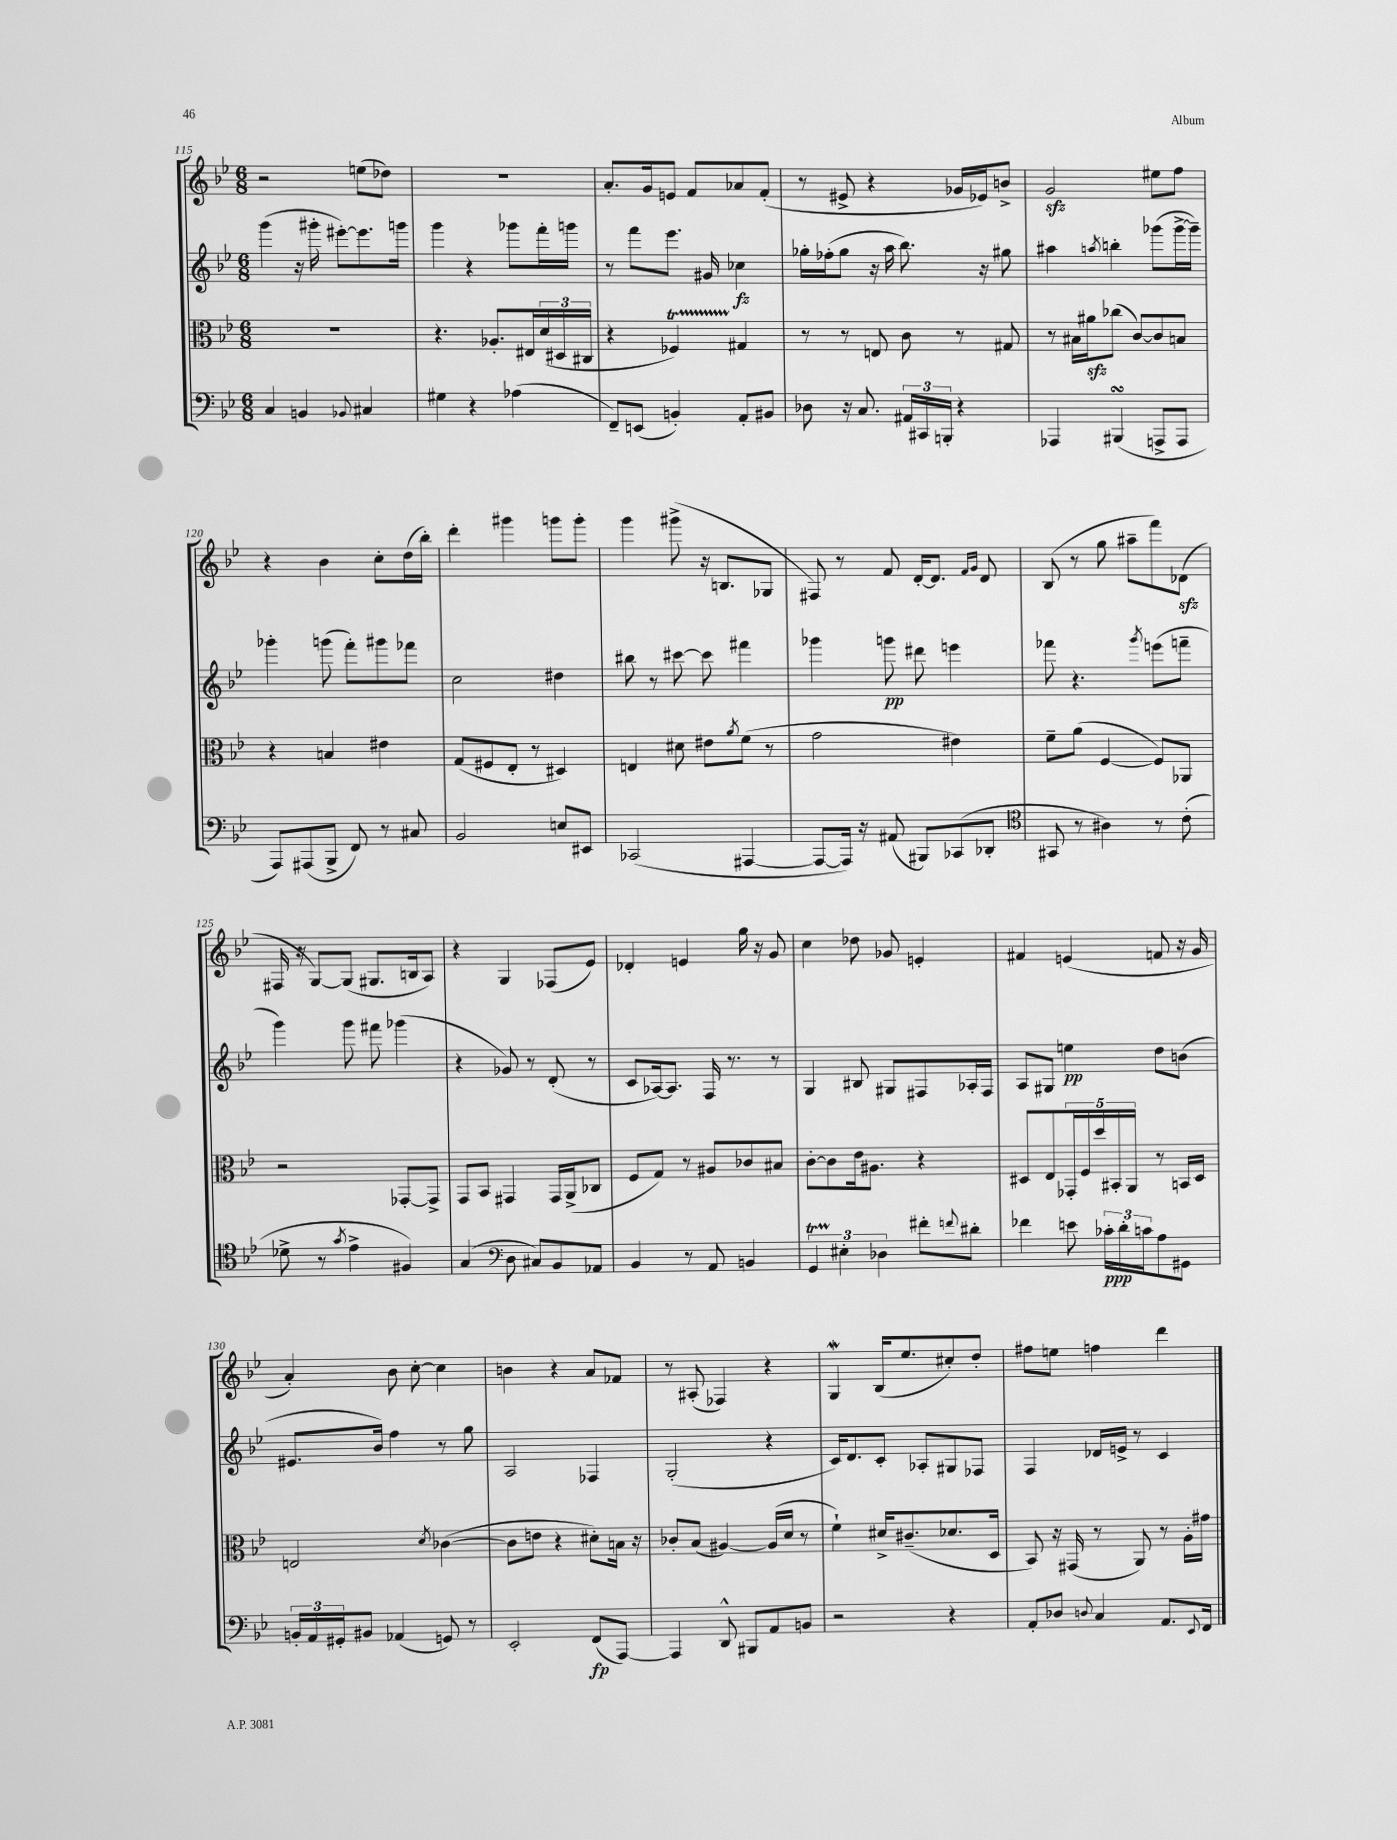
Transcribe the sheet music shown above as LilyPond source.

<<
\new StaffGroup <<
\new Staff = "s0" {
    \clef treble \key bes \major \numericTimeSignature \time 6/8
    r2 e''8( des''8) |
    R2. |
    a'8.-. g'16 e'8 f'8 aes'8 f'8-.( |
    r8 eis'8-> r4 ges'16 ees'16) b'8-> |
    g'2\sfz eis''8 f''8 |
    r4 bes'4 c''8-. d''16( bes''16-.) |
    d'''4-. gis'''4 g'''8 g'''8-. |
    g'''4 gis'''8->( r16 b8. ges8 |
    fis8) r8 f'8 d'16~-. d'8. \grace { f'16 g'16 } d'8 |
    bes8( r8 g''8 ais''8-- f'''8) des'8\sfz( |
    fis16 r16 g8~) g8( gis8. b16 a8) |
    r4 g4 fes8( ees'8) |
    des'4-. e'4 g''16 r16 g'8 |
    c''4 des''8 ges'8 e'4-. |
    fis'4 e'4( f'8 r16 g'16 |
    a'4-.) bes'8 c''8~-. c''4 |
    b'4 r4 a'8 fes'8 |
    r8 ais8-.( fes4) r4 |
    g4\mordent bes16( ees''8. cis''8-.) d''8-. |
    fis''8 e''8 f''4 d'''4 \bar "|." |
}
\new Staff = "s1" {
    \clef treble \key bes \major \numericTimeSignature \time 6/8
    g'''4( r16 gis'''16-. eis'''8~-.) eis'''8. g'''16 |
    g'''4 r4 ges'''8 f'''16-. g'''16 |
    r8 f'''8 ees'''8. gis'16 ces''4\fz |
    ges''16-. fes''16-.( ges''8 r16 a''16 bes''8.) r16 gis''8 |
    ais''4 \acciaccatura { a''8 } b''4-. ges'''8( ges'''16~-> ges'''16--) |
    ges'''4-. g'''8( f'''8-.) gis'''8 fes'''8 |
    c''2 dis''4 |
    bis''8 r8 cis'''8~ cis'''8 fis'''4 |
    ges'''4 g'''8\pp dis'''8 e'''4 |
    fes'''8 r4. \acciaccatura { g'''8 } e'''8( f'''8-- |
    g'''4) g'''8 fis'''8 ges'''4( |
    r4 ges'8) r8 d'8-.( r8 |
    c'8 aes16~) aes8. f16 r8. r8 |
    g4 bis8 gis8 fis8 aes16-. fis16 |
    a8 gis8 e''4\pp d''8 b'8( |
    eis'8. bes'16) f''4 r8 g''8 |
    a2 fes4 |
    g2-.( r4 |
    c'16) d'8. c'8-. aes8-. gis8 fes8 |
    f4 des'16 e'16-> r8 c'4 \bar "|." |
}
\new Staff = "s2" {
    \clef alto \key bes \major \numericTimeSignature \time 6/8
    R2. |
    r4. aes8.-. eis16 \tuplet 3/2 { d'16( dis16 cis16 } |
    r4 fes4\startTrillSpan) gis4\stopTrillSpan |
    r8 r8 e8 c'8 r8 gis8 |
    r8 bis16 ais'16\sfz ces''8( c'8~) c'8 b8 |
    r4 b4 eis'4 |
    g8( fis8 ees8-. r8 dis4) |
    e4 dis'8 eis'8 \acciaccatura { a'8 } f'8( r8 |
    g'2 eis'4) |
    f'8-- a'8( f4~ f8) aes,8 |
    r2 ges,8~-. ges,8-> |
    g,8 bes,8 gis,4 gis,16 a,16->( ces8 |
    f8 g8) r8 ais8 ces'8 bis8 |
    c'8~-. c'8 ees'16 ais8. r4 |
    dis8 ees8 \tuplet 5/4 { ges,16-. f16 d''16 bis,16-. a,16 } r8 b,16 dis16 |
    e2 \acciaccatura { d'8 } ces'4~( |
    ces'8 e'8 r4 dis'8-.) b16 r16 |
    ces'8-. bes8( ais4~) ais16( d'16 r8 |
    f'4-!) dis'16-> cis'8.--( des'8. d16 |
    bes,8) r16 gis,16( r8 a,8) r8 a16-. gis'16 \bar "|." |
}
\new Staff = "s3" {
    \clef bass \key bes \major \numericTimeSignature \time 6/8
    c4 b,4 \appoggiatura { bes,8 } cis4 |
    gis4 r4 aes4( |
    f,8--) e,8( b,4-.) a,8-. bis,8 |
    des8 r16 c8. \tuplet 3/2 { ais,16 cis,16 b,,16-. } r4 |
    aes,,4 bis,,4\turn( a,,8-> a,,8 |
    a,,8) ais,,8( bes,,8-> f,8) r8 cis8 |
    bes,2 e8 eis,8 |
    ces,2( ais,,4~ |
    ais,,8~ ais,,16) r16 ais,8( bis,,8) ces,8( des,8-. |
    \clef tenor gis,8 r8 ais4) r8 c'8-.( |
    des'8-> r8 \acciaccatura { g'8 } ees'4-> fis4) |
    g4( \clef bass d8 cis8) bes,8 aes,8 |
    bes,4 r8 a,8 b,4 |
    \tuplet 3/2 { g,4\startTrillSpan eis4-.\stopTrillSpan des4 } fis'8-. \appoggiatura { f'8 } dis'8-. |
    fes'4 e'8 \tuplet 3/2 { ces'16-.\ppp d'16-. c'16 } a8 gis,8 |
    \tuplet 3/2 { b,16-. a,16 gis,16-. } bis,8 aes,4( g,8) r8 |
    ees,2-. f,8\fp( a,,8~) |
    a,,4 d,8-^ bis,,8 a,8 b,8 |
    r2 r4 |
    a,8-. des8 \appoggiatura { d8 } c4 a,8. \appoggiatura { ees,8 } f,16 \bar "|." |
}
>>
>>
\layout { \context { \Score currentBarNumber = #115 } }
